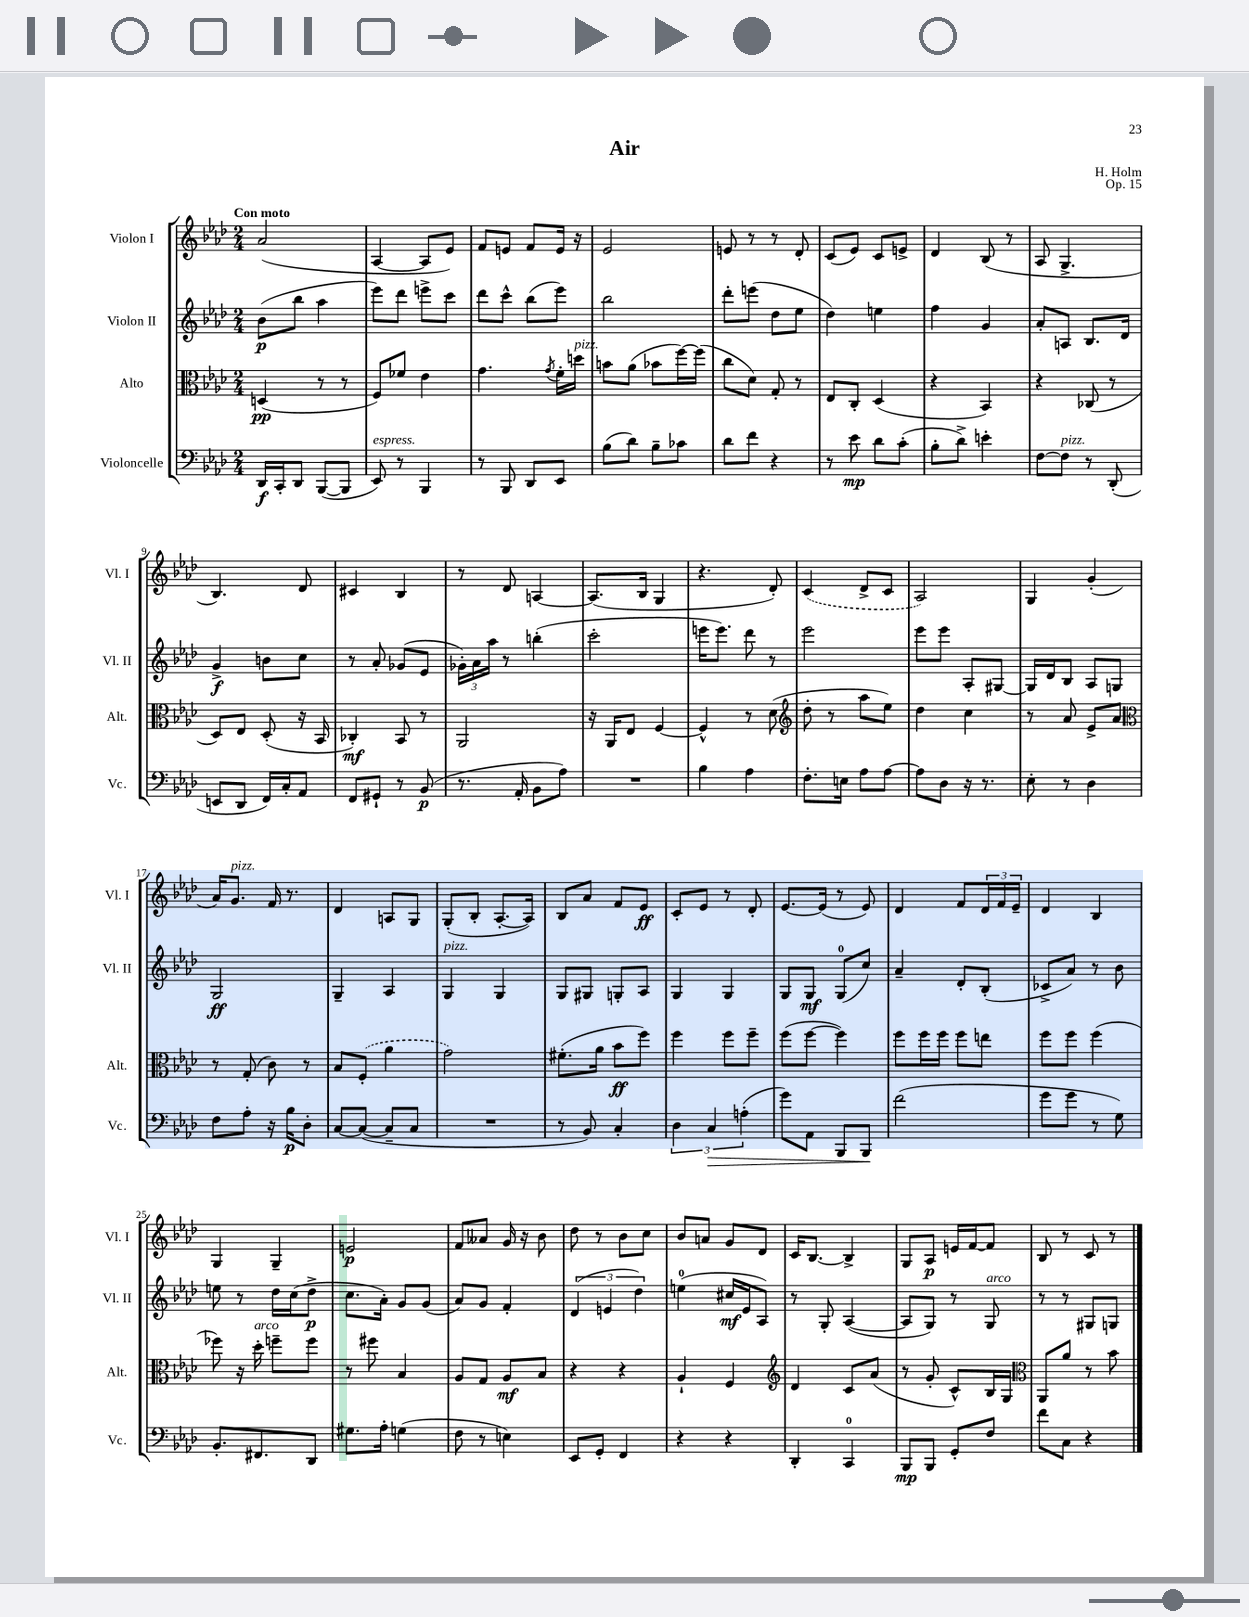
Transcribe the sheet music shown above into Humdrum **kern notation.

**kern	**kern	**kern	**kern
*staff4	*staff3	*staff2	*staff1
*clefF4	*clefC3	*clefG2	*clefG2
*k[b-e-a-d-]	*k[b-e-a-d-]	*k[b-e-a-d-]	*k[b-e-a-d-]
*M2/4	*M2/4	*M2/4	*M2/4
16DD-/LL	(4D/	(8b-\L	(2a-/
16CC'/J	.	.	.
8DD-/J	.	8bb-\J	.
([8BBB-/L	8r	4aa-\	.
8BBB-/]J	8r	.	.
=	=	=	=
8EE-/)	8F/L)	8eee-\L)	[4A-/
8r	8f-/J	8ddd-\J	.
4BBB-/	4e-\	8eee^\L	8A-/]L
.	.	8ccc\J	8e-/J)
=	=	=	=
8r	4.g\	8ddd-\L	8f/L
8BBB-/	.	8ccc^^\J	8e/J
8DD-/L	.	(8bb-\L	8f/L
.	8qg/	.	.
8EE-/J	16f'\LL	8eee-\J)	16e/Jk
.	16dd\JJ	.	16r
=	=	=	=
(8B-\L	8b\L	2bb-\	2e-/
8d-\J)	(8a-\J	.	.
8B-~\L	8b-\L	.	.
8c-\J	[16ff\L)	.	.
.	(16ff\]JJ	.	.
=	=	=	=
8d-\L	8cc\L	8ddd-'\L	8e/
8f\J	8d-\J)	(8eee\J	8r
4r	8G'/	8dd-\L	8r
.	8r	8ee-\J	8d-'/
=	=	=	=
8r	8E-/L	4dd-\)	(8c/L
8e-\	8C'/J	.	8e-/J)
8d-\L	(4D-/	4ee\	8c/L
(8c'\J	.	.	8e^/J
=	=	=	=
8B-'\L	4r	4ff\	4d-/
8d-^\J)	.	.	.
4e'\	4BB-/)	4g/	(8B-/
.	.	.	8r
=	=	=	=
[8F\L	4r	8a-'/L	8A-/
8F\]J	.	8A/J	4.G^/
8r	(8C-/	8.B-/L	.
(8DD-'/	8r	.	.
.	.	16d-/Jk	.
=	=	=	=
8EE/L	8D-/L)	4g^/	4.B-/)
8DD-/J	8E-/J	.	.
16FF/LL)	(8D-'/	8b\L	.
16C'/J	.	.	.
8AA-/J	16r	8cc\J	8d-/
.	16BB-/	.	.
=	=	=	=
8FF/L	4C-'/)	8r	4c#/
8GG#`/J	.	8a-'/	.
8r	8BB-/	(8g-/L	4B-/
(8BB-/	8r	8e-/J	.
=	=	=	=
8.r	2AA-/	24g-'\LL)	8r
.	.	24a-\	.
.	.	24aa-\JJ	.
.	.	8r	8d-/
16AA-'/	.	.	.
8BB-\L	.	(4bb'\	[4A/
8A-\J)	.	.	.
=	=	=	=
2r	16r	2ccc'\	(8.A/]L
.	16AA-/LK	.	.
.	8E-/J	.	.
.	.	.	16B-/Jk
.	[4F/	.	4G/
=	=	=	=
4B-\	4F^^/]	16eee\LK	4.r
.	.	8.eee\J)	.
4A-\	8r	8ddd-\	.
.	(8d-\	8r	8d-'/)
=	=	=	=
*	*clefG2	*	*
8.F'\L	8dd-'\	2eee-\	(4c/
.	8r	.	.
16E\Jk	.	.	.
8A-\L	8aa-\L	.	8d-^/L
[8A-\J	8ee-\J)	.	8c/J
=	=	=	=
8A-\]L	4dd-\	8eee-\L	2A-/)
8D-\J	.	8eee-\J	.
16r	4cc\	8A-'/L	.
8.r	.	.	.
.	.	[8G#/J	.
=	=	=	=
8E-'\	8r	16G#/]LL	4G/
.	.	16d-/J	.
8r	8a-/	8B-/J	.
4D-\	8e-^/L	8A-/L	(4g'/
.	8a-/J	8G/J	.
=	=	=	=
*	*clefC3	*	*
8F\L	8r	2G/	16a-/LK)
.	.	.	8.g/J
8A-'\J	(8G'/	.	.
16r	8c\)	.	16f/
16B-\LK	.	.	8.r
8D-'\J	8r	.	.
=	=	=	=
[8C/L	8B-/L	4G~/	4d-/
(8C/_J	(8F'/J	.	.
8C~/]L	4a-\	4A-/	8A/L
8C/J	.	.	8G/J
=	=	=	=
2r	2g\)	4G/	(8G'/L
.	.	.	8B-'/J
.	.	4G/	[8.A-'/L
.	.	.	16A-/]Jk)
=	=	=	=
8r	(8.f#'\L	8G/L	8B-/L
8BB-/)	.	8G#/J	8a-/J
.	16a-\Jk	.	.
4C'/	8b-\L	8G'/L	8f/L
.	8ff\J)	8A-/J	8e-/J
=	=	=	=
6D-\	4ff\	4G/	8c'/L
.	.	.	8e-/J
6C/	.	.	.
.	8ff\L	4G/	8r
(6A'\	.	.	.
.	8ff~\J	.	8d-'/
=	=	=	=
8g\L)	(8ff\L	8G/L	[8.e-/L
8AA-\J	[8ff\J	8G/J	.
.	.	.	(16e-/]Jk
8BBB-/L	4ff\])	(8G/L	8r
8BBB-/J	.	8cc/J)	8e-/)
=	=	=	=
(2f\	8ff\L	4a-~/	4d-/
.	16ff\L	.	.
.	16ff\JJ	.	.
.	8ff\L	8d-'/L	8f/L
.	8ee\J	(8B-'/J	24d-/L
.	.	.	24f/
.	.	.	24e-~/JJ
=	=	=	=
8g\L	8ff\L	8c-^/L	4d-/
8g\J	8ff\J	8a-/J)	.
8r	(4ff\	8r	4B-/
8G\)	.	8b-\	.
=	=	=	=
8.BB-'/L	8ff-\)	8ee\	4G/
.	16r	8r	.
8.FF#/	16dd-'\	.	.
.	8ff~\L	16dd-\LL	4G~/
.	.	(16cc\J	.
8DD-/J	8ff\J	8dd-^\J	.
=	=	=	=
8.G#\L	8r	8.cc\L	2e/
.	8ff#\	.	.
16A-'\Jk	.	16a-'\Jk)	.
(4G\	4B-/	8g/L	.
.	.	(8g/J	.
=	=	=	=
8F\	8A-/L	8a-/L)	8f/L
8r	8G/J	8g/J	8a--/J
4E\)	8A-/L	4f'/	16g/
.	.	.	16r
.	8B-/J	.	8b-\
=	=	=	=
8EE-/L	4r	(6d-/	8dd-\
8GG'/J	.	.	8r
.	.	6e/	.
4FF/	4r	.	8b-\L
.	.	6dd-\)	.
.	.	.	8cc\J
=	=	=	=
4r	4A-`/	(4ee\	8b-/L
.	.	.	8a/J
4r	4F/	16cc#/LL	8g/L
.	.	16e-/J	.
.	.	8A-/J)	8d-/J
=	=	=	=
*	*clefG2	*	*
4DD-'/	4d-/	8r	16c/LK
.	.	.	[8.B-/J
.	.	8G'/	.
4CC/	8c/L	([4A-/	4B-^/]
.	(8a-/J	.	.
=	=	=	=
8BBB-/L	8r	8A-/]L	8G/L
8BBB-/J	8g'/	8G/J)	8A-/J
8GG'/L	8c^^/L)	8r	16e/LL
.	.	.	[16f/J
8F/J	16B-/L	8G/	8f/]J
.	16G/JJ	.	.
=	=	=	=
*	*clefC3	*	*
8f\L	8AA-/L	8r	8B-/
8C\J	8a-/J	8r	8r
4r	8r	8G#/L	8c/
.	8b-\	8G/J	8r
==	==	==	==
*-	*-	*-	*-
